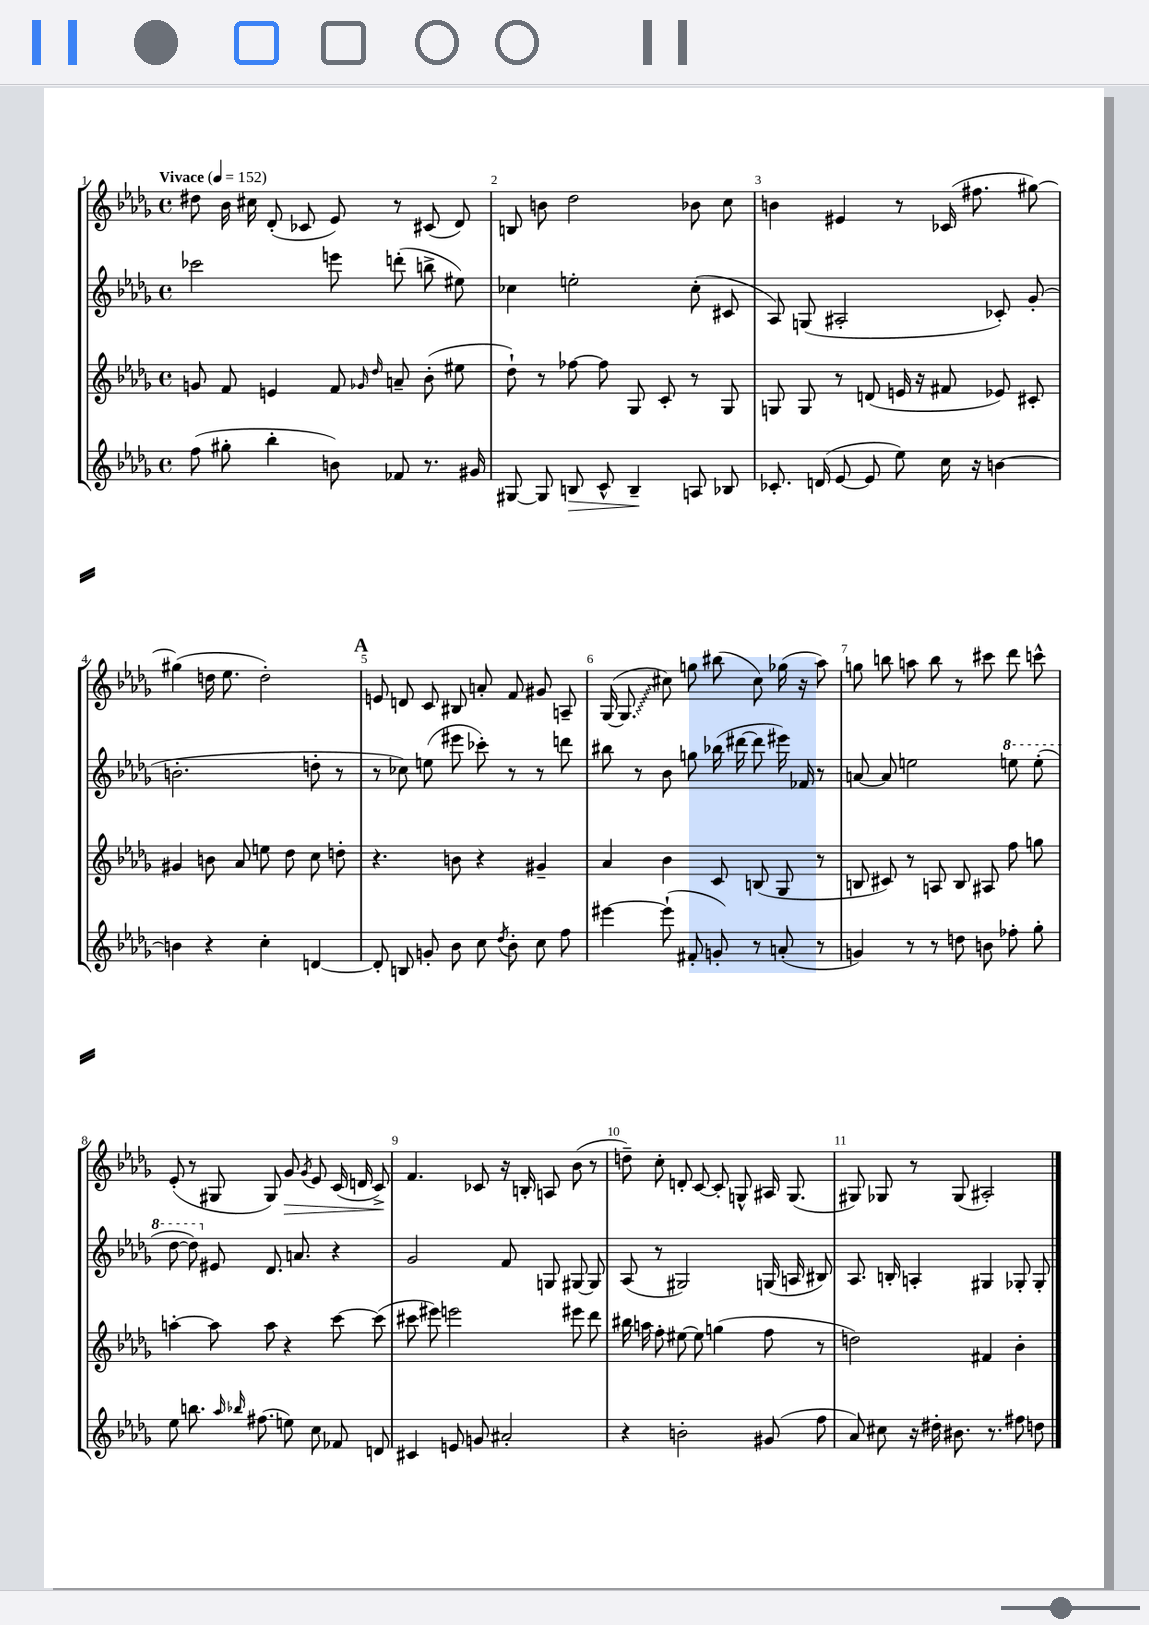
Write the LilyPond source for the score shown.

<<
\new StaffGroup <<
\new Staff = "s0" {
    \clef treble \key des \major \defaultTimeSignature \time 4/4 \tempo "Vivace" 4 = 152
    \autoBeamOff dis''8 bes'16 cis''16 des'8-.( ces'8 ees'8) r8 cis'8( des'8) |
    b8 b'8 des''2 bes'8 c''8 |
    b'4 eis'4 r8 ces'16( fis''8. gis''8~) |
    gis''4( d''16 ees''8. d''2-.) |
    \mark \markup { \bold "A" } e'8 d'8 c'8 bis8 a'8-. f'8 gis'8 a8-- |
    ges16~( \once \override Glissando.style = #'zigzag ges8.\glissando cis''8) g''8 bis''8( cis''8) ges''16( r16 aes''8) |
    g''8 b''8 a''8 b''8 r8 cis'''8 des'''8 c'''8-^ |
    ees'8-.( r8 gis8 gis8) ges'8\> \acciaccatura { ges'8 } ees'8 c'16( d'16 c'8->\!) |
    f'4. ces'8 r16 b16-. a8 bes'8( r8 |
    d''8--) c''8-. d'8-. c'8~ c'8-. g8-^ ais16 g8.( |
    gis8) ges8 r8 ges8( ais2-.) \bar "|." |
}
\new Staff = "s1" {
    \clef treble \key des \major \defaultTimeSignature \time 4/4
    \autoBeamOff ces'''2 e'''8 d'''8-.( b''8-> eis''8) |
    ces''4 e''2-. ces''8-.( cis'8 |
    aes8) g8( ais2-. ces'8-.) ges'8-.( |
    b'2.-. d''8-. r8 |
    \mark \markup { \bold "A" } r8 ces''8) e''8( eis'''8 ces'''8-.) r8 r8 d'''8 |
    bis''8 r8 bes'8 g''8 bes''16( dis'''16~ dis'''8 eis'''16) fes'16 r8 |
    a'8~ a'8 e''2 \ottava #1 e'''8 e'''8-.( |
    des'''8~ des'''8) \ottava #0 eis'8 des'8. a'8. r4 |
    ges'2 f'8 g8 gis8~ gis8 |
    aes8( r8 gis2) g16( a16 bis8) |
    aes8. b16-. a4-. gis4 ges8-. ges8-. \bar "|." |
}
\new Staff = "s2" {
    \clef treble \key des \major \defaultTimeSignature \time 4/4
    \autoBeamOff g'8 f'8 e'4 f'8 \grace { ges'16 des''16 } a'8-- bes'8-.( eis''8 |
    des''8-!) r8 fes''8~ fes''8 ges8 c'8-. r8 ges8 |
    g8 g8 r8 d'8( e'16 r16 fis'8 ees'8) cis'8-. |
    gis'4 b'8 aes'8 e''8 des''8 c''8 d''8-. |
    \mark \markup { \bold "A" } r4. b'8 r4 gis'4-- |
    aes'4 bes'4 c'8 b8( ges8 r8 |
    b8 cis'8) r8 a8 b8 ais8 f''8 g''8 |
    a''4~-. a''8 a''8 r4 c'''8~ c'''8( |
    cis'''8 eis'''8) e'''2 eis'''8 des'''8 |
    bis''16 a''16 f''8-. eis''8~ eis''8 g''4( f''8 r8 |
    d''2) fis'4 bes'4-. \bar "|." |
}
\new Staff = "s3" {
    \clef treble \key des \major \defaultTimeSignature \time 4/4
    \autoBeamOff f''8( gis''8-. bes''4-. b'8) fes'8 r8. gis'16 |
    gis8~ gis8 b8\> c'8-^ b4--\! a8 bes8 |
    ces'8.-. d'16( ees'8~ ees'8 ees''8) c''16 r16 b'4~ |
    b'4 r4 c''4-. d'4~ |
    \mark \markup { \bold "A" } d'8-. b8 g'8-. bes'8 c''8 \acciaccatura { des''8 } bes'8-. c''8 f''8 |
    eis'''4~ eis'''8-!( fis'8-. g'8-.) r8 a'8-.( r8 |
    g'4) r8 r8 d''8 b'8 fes''8-. ges''8-. |
    ees''8 b''8. \grace { aes''16 bes''16 } fis''8.( e''8) c''8 fes'8 d'8 |
    cis'4 e'8 g'8 ais'2-. |
    r4 b'2-. gis'8( f''8 |
    aes'8) cis''8 r16 dis''16-. bis'8. r8. fis''8 d''8 \bar "|." |
}
>>
>>
\layout { \context { \Score \override BarNumber.break-visibility = ##(#f #t #t) barNumberVisibility = #all-bar-numbers-visible } }
